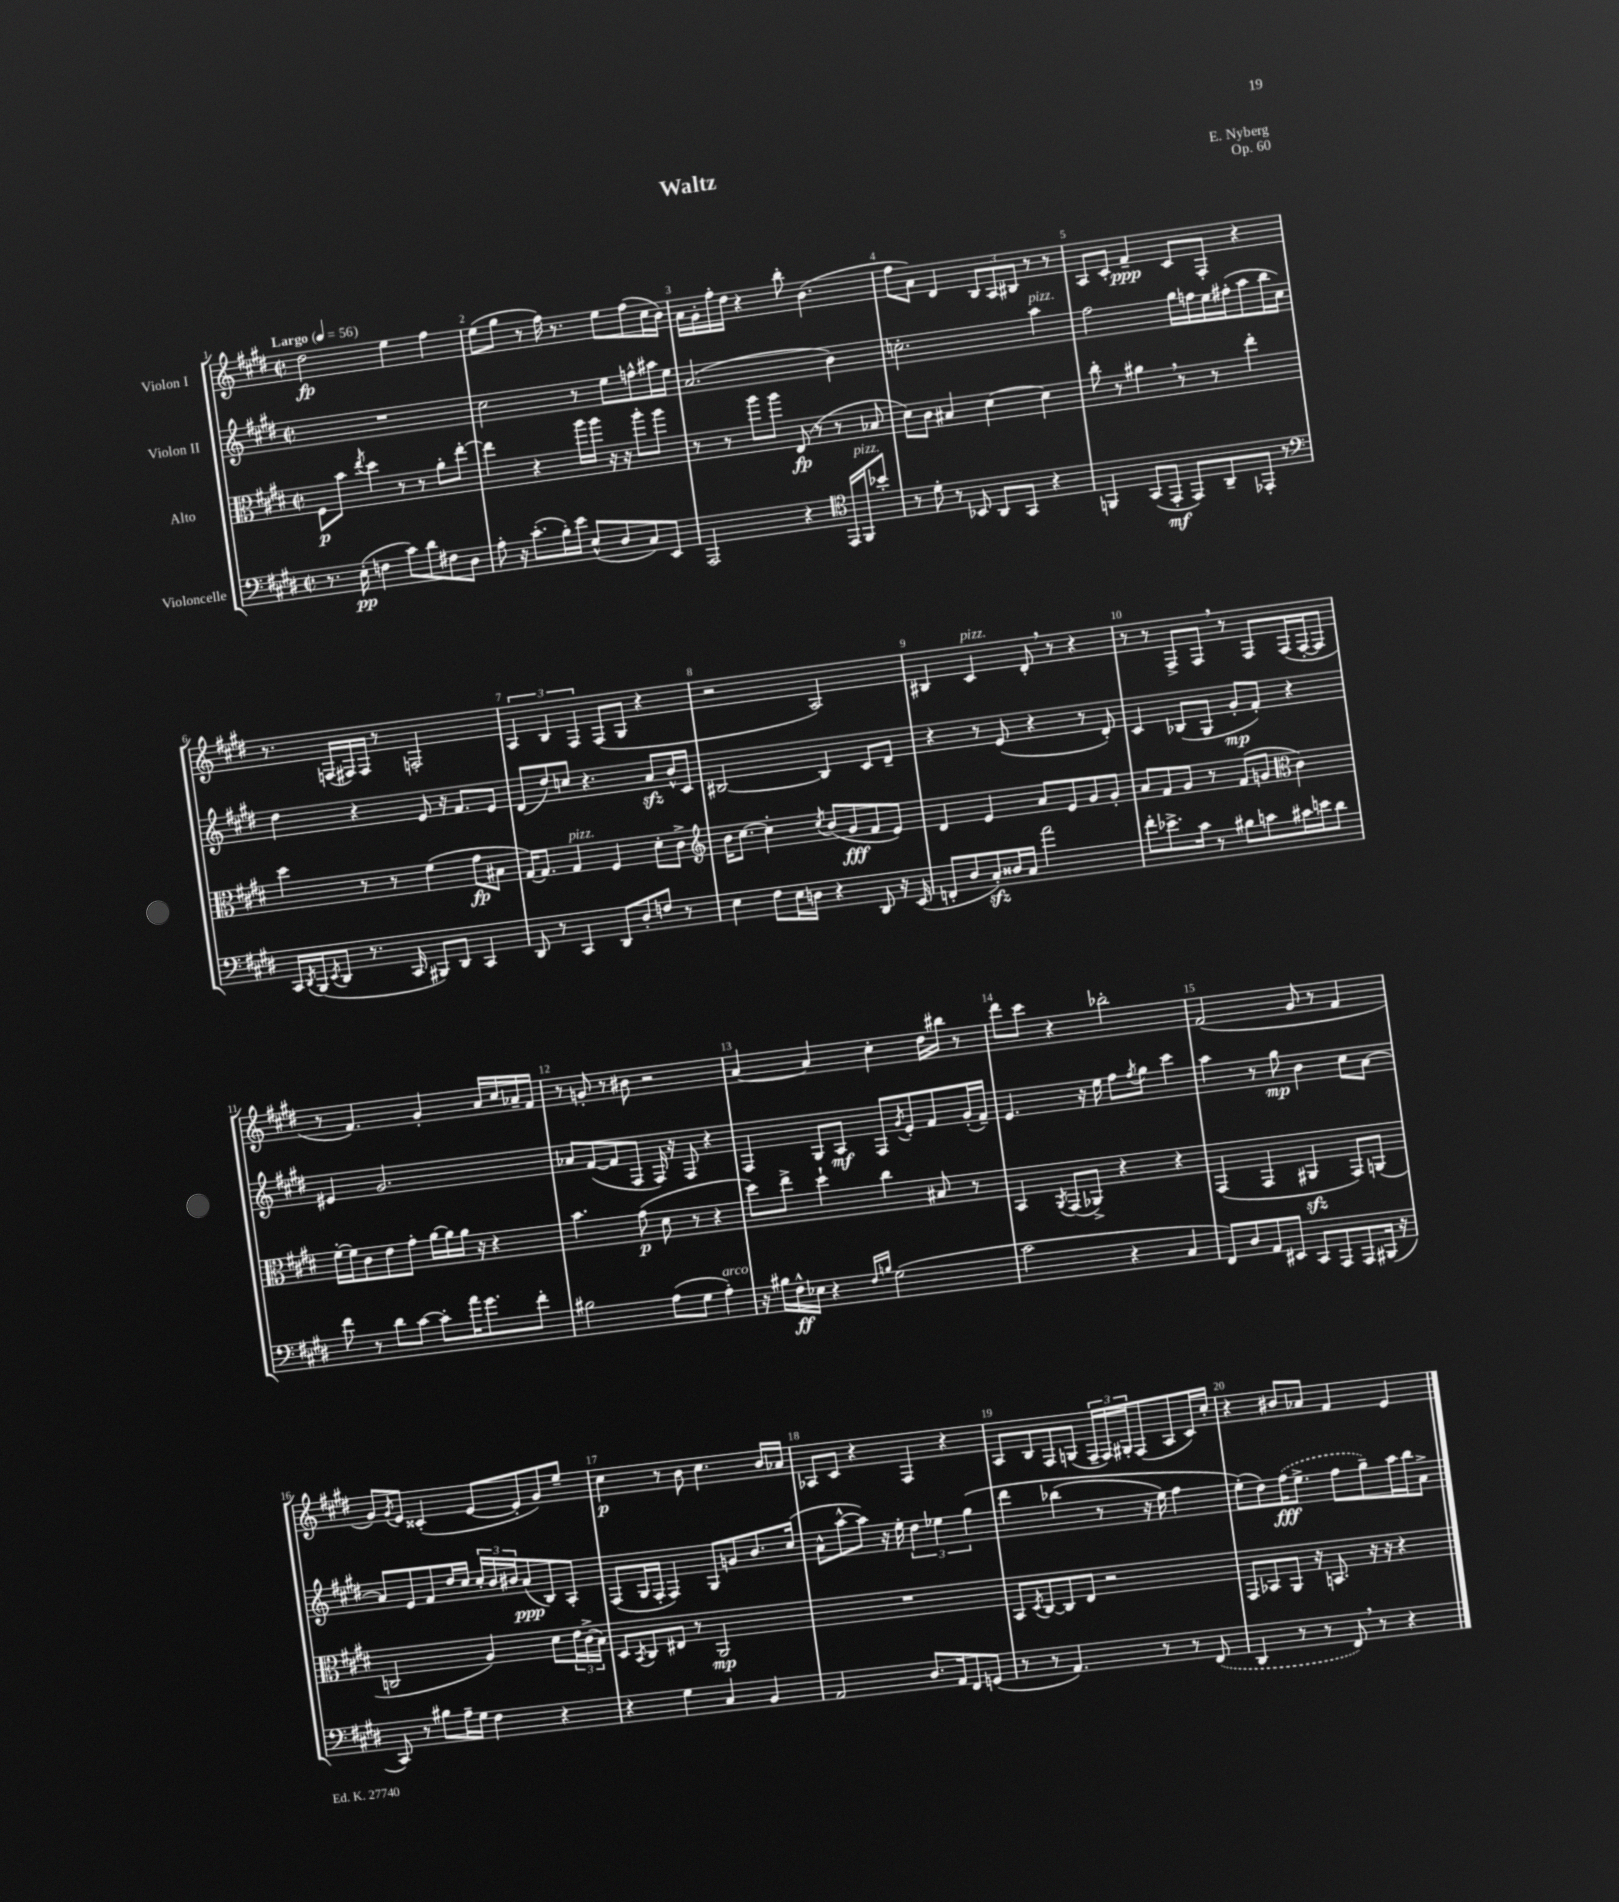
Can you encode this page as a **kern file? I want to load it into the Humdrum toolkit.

**kern	**kern	**kern	**kern
*staff4	*staff3	*staff2	*staff1
*clefF4	*clefC3	*clefG2	*clefG2
*k[f#c#g#d#]	*k[f#c#g#d#]	*k[f#c#g#d#]	*k[f#c#g#d#]
*M2/2	*M2/2	*M2/2	*M2/2
*met(c|)	*met(c|)	*met(c|)	*met(c|)
*MM56	*MM56	*MM56	*MM56
8.r	8F#\L	1r	2dd#\
.	8b\J	.	.
(16E'\	.	.	.
.	8qee/	.	.
4F\	4dd#\	.	.
8c#\L)	8r	.	4ee\
8d#\	8r	.	.
8F#\	8a'\L	.	4ff#\
8D#\J	[8ee'\J	.	.
=	=	=	=
8A'\	4ee\]	2cc#\	(8ee\L
16r	.	.	8gg#\J
(8.c#'\L	.	.	.
.	4r	.	8r
16B'\L)	.	.	16ff#\)
16e\JJ	.	.	8.r
(8E^^/L	16aa\LL	8r	.
.	16aa\JJ	.	.
8D#/	16r	8ee\L	8ee\L
.	16r	.	.
8C#/)	8aa'\L	8ff^^\	(8ff#\
8EE/J	8aa\J	16aa#\L	16cc#\L
.	.	16ee\JJ	16b\JJ)
=	=	=	=
2AAA/	8r	(2.a/	16a\LL
.	.	.	16g#'\
.	8r	.	16ff#'\
.	.	.	16dd#\JJ
.	8aa\L	.	4r
.	8aa\J	.	.
4r	(8E/	.	8bb'\
.	8r	.	(4.b\
*clefC4	*	*	*
16EE/LL	8r	4b\)	.
16FF#/J	.	.	.
8b-'/J	8B-/	.	.
=	=	=	=
8r	8d#\L)	2.cc'\	8ff#\L
8d#'\	8c#\J	.	8a\J)
8r	4B#/	.	4d#/
8BB-/	.	.	.
8AA/L	[4d#\	.	12B/L
.	.	.	12A/
8GG#/J	.	.	.
.	.	.	12B#/J
4r	4d#\]	4aa\	8r
.	.	.	8r
=	=	=	=
4FF/	8cc#'\	2ff#\	8A/L
.	8r	.	8c#'/J
(8GG#/L	4a#\	.	4f#~/
8EE'/J	.	.	.
8EE/L)	8r	16gg#\LL	8c#/L
.	.	16ff\	.
8AA~/	8r	16ee\	8F#'/J
.	.	(16ff#'\J	.
8EE-'/J	4ee'\	8aa\	4r
8r	.	16bb\L	.
.	.	16cc#\JJ)	.
=	=	=	=
*clefF4	*	*	*
16CC#/LL	4dd#\	4dd#\	8.r
8qDD#/	.	.	.
(16BBB/J	.	.	.
8qEE/	.	.	.
8DD#/J	.	.	.
.	.	.	(16F/LL
8.r	8r	4r	16F#/)
.	.	.	16F#/JJ
.	8r	.	8r
16CC#/	.	.	.
8BBB#/L)	(4f#\	8e/	2F'/
8DD#/J	.	16r	.
.	.	8.f#/L	.
4CC#/	8g#\L	.	.
.	8B#\J	8e/J	.
=	=	=	=
8DD#/	[16G#/LK)	(8d#/L	6A/
.	8.G#/]J	.	.
8r	.	8dd#/)	.
.	.	.	6B/
4CC#/	4G#/	8cc/J	.
.	.	.	6F#/
.	.	4.r	.
8DD#/L	4F#/	.	(8F#/L
8D#'/	.	.	8G#/J
8F/J	8d#'\L	8a/L	4r
8r	8c#^\J	16b^^/L	.
.	.	16c#/JJ	.
=	=	=	=
*	*clefG2	*	*
4E\	16b\LK	[2B#/	2r
.	[8.cc#\J	.	.
8F#\L	4cc#'\]	.	.
16E\L	.	.	.
16D\JJ	.	.	.
.	8qcc#/	.	.
4r	(8b/L	4B#/]	2A/)
.	8g#/	.	.
8DD#/	8f#/	8c#/L	.
16r	8e/J)	8d#~/J	.
(16EE/	.	.	.
=	=	=	=
8FF'/L	4d#/	4r	4B#/
8D#/	.	.	.
8C#'/)	4e/	8r	4c#/
16D##/L	.	(8e/	.
16C#/JJ	.	.	.
2a\	8a/L	4r	8d#'/
.	8e/	.	8r
.	8g#/	8r	4r
.	8g#'/J	8d#'/)	.
=	=	=	=
8f#'\L	8a/L	4c#/	8r
8.e-^\	8f#/	.	8r
.	8g#/J	(8B-/L	8F#^/L
16c#\Jk	.	.	.
8r	8r	8G#/J	8F#/J
8B#\L	(8f#/L	8g#'/L	8r
8c\	8g/J	8f#'/J)	8F#/L
*	*clefC3	*	*
16c#\L	4c#\)	4r	(16F#/L
16e\J	.	.	[16F#'/J
8d#\J	.	.	8F#/]J
=	=	=	=
8f#\	[16f#'\LL	4e#/	8r
.	16f#\]J	.	.
8r	8c#\	.	4.f#/)
8d#\L	8e\	2.g#/	.
[8c#\J	8g#'\J	.	.
8c#'\]L	[16a\LL	.	4g#'/
.	16a\]	.	.
16a\K	16a\JJ	.	.
8.g#\	16r	.	.
.	4r	.	16a/LL
.	.	.	16cc#/
8f#'\J	.	.	16a-~/
.	.	.	16f#/JJ
=	=	=	=
2B#\	4.b\	8a-/L	8r
.	.	([8f#/	8g'/
.	.	8f#/]	8r
.	(8g#\	8F#/J	8b#\
(8A\L	8d#\	16F#/)	2r
.	.	16r	.
8G#\J	8r	8F#/	.
4A'\)	4r	4r	.
=	=	=	=
16r	8dd#\L)	4F#/	[4a/
16B#\LL	.	.	.
16F#^^\	8ee^\J	.	.
16E-\JJ	.	.	.
4r	4dd#`\	8G#/L	4a/]
.	.	8A/J	.
16qqF#/LL	.	.	.
16qqB/JJ	.	.	.
(2G#\	4cc#\	8F#/L	4cc#'\
.	.	8qg#/	.
.	.	8e'/	.
.	8B#/	8f#/	16dd#\LL
.	.	.	16bb#\JJ
.	8r	(16g#'/L	8r
.	.	16f#~/JJ)	.
=	=	=	=
2c#\	4BB/	4.e/	8ddd#\L
.	.	.	8ccc#\J
.	8qAA/	.	.
.	(8GG#/L	.	4r
.	8AA-^/J)	16r	.
.	.	16ee\	.
4r	4r	8ff#\L	2bb-'\
.	.	8qff#/	.
.	.	8gg#\J	.
4C#/	4r	4ccc#\	.
=	=	=	=
8FF#/L)	(4GG#/	4aa\	(2f#/
8D#/	.	.	.
8AA/	4GG#/	8r	.
8EE#/J	.	8gg#\	.
8CC#/L	4AA#/	4b\	8g#/
8AAA/	.	.	8r
8AAA/	8GG#/L)	8cc#\L	4f#/
(16BBB#/Jk	(8AA/J	[8a\J	.
16r	.	.	.
=	=	=	=
8CC#/)	2C/	8a/]L	8g#/L)
.	.	.	8qg#/
8r	.	8e/	8e/J
8B#\L	.	8f#/	(4c##'/
16A~\L	.	16dd#/L	.
16G#\JJ	.	16cc#/JJ	.
4F#\	4A/)	24cc#'/LL	[8e/L
.	.	24b/	.
.	.	24b#/J	.
.	.	(8a/	8e'/]
4r	8d#\L	8B/)	8g#/)
.	24e\L	8A'/J	8ee~/J
.	(24c#^\	.	.
.	24B\JJ)	.	.
=	=	=	=
4r	8D#/L	(8F#/L	4cc#\
.	8qBB/	.	.
.	8C#/	16G#/L	.
.	.	16F#'/JJ	.
4G#\	8E#/J	4F#/)	8r
.	8r	.	8b\
4C#/	2AA/	8G#/L	4.cc#\
.	.	8g/	.
4BB/	.	8.b/	.
.	.	.	16b/LL
.	.	(16cc#/Jk	16a-/JJ
=	=	=	=
2AA/	1r	8a^^\L	8A-/L
.	.	[8aa^^\	8c#/J
.	.	8aa\]J)	4r
.	.	16r	.
.	.	16ee'\	.
8.D#/L	.	6dd#\	4F#/
.	.	6ee-\	.
16AA/k	.	.	.
8FF#/	.	.	4r
.	.	&(6gg#\	.
(8GG/J	.	.	.
=	=	=	=
8r	8BB/L	4ddd#\	8A/L
.	8qD#/	.	.
8r	[8C#/	.	8B/
4.AA/)	8C#/]	(4bb-\	8F#/
.	8E/J	.	(8G/J
.	2r	8r	24F#~/LL
.	.	.	24F#/)
.	.	.	24G#'/J
8r	.	16r	(8F#/
.	.	16ee\)	.
8r	.	4ff#\	8A/
(8FF#/	.	.	16c#/L)
.	.	.	16cc#'/JJ
=	=	=	=
4DD#/	8GG#/L	(8ee'\L&)	4r
.	8BB-/	8dd#\)	.
8r	8AA/J	(16ff#\K	8b#/L
.	.	8.ee^\J	.
8r	16r	.	8a-/J
.	8.BB/	.	.
8FF#/)	.	8ff#\L	4f#/
8r	16r	8gg#~\)	.
.	16r	.	.
4r	4r	16aa\L	4e/
.	.	16bb\J	.
.	.	8a^\J	.
==	==	==	==
*-	*-	*-	*-
